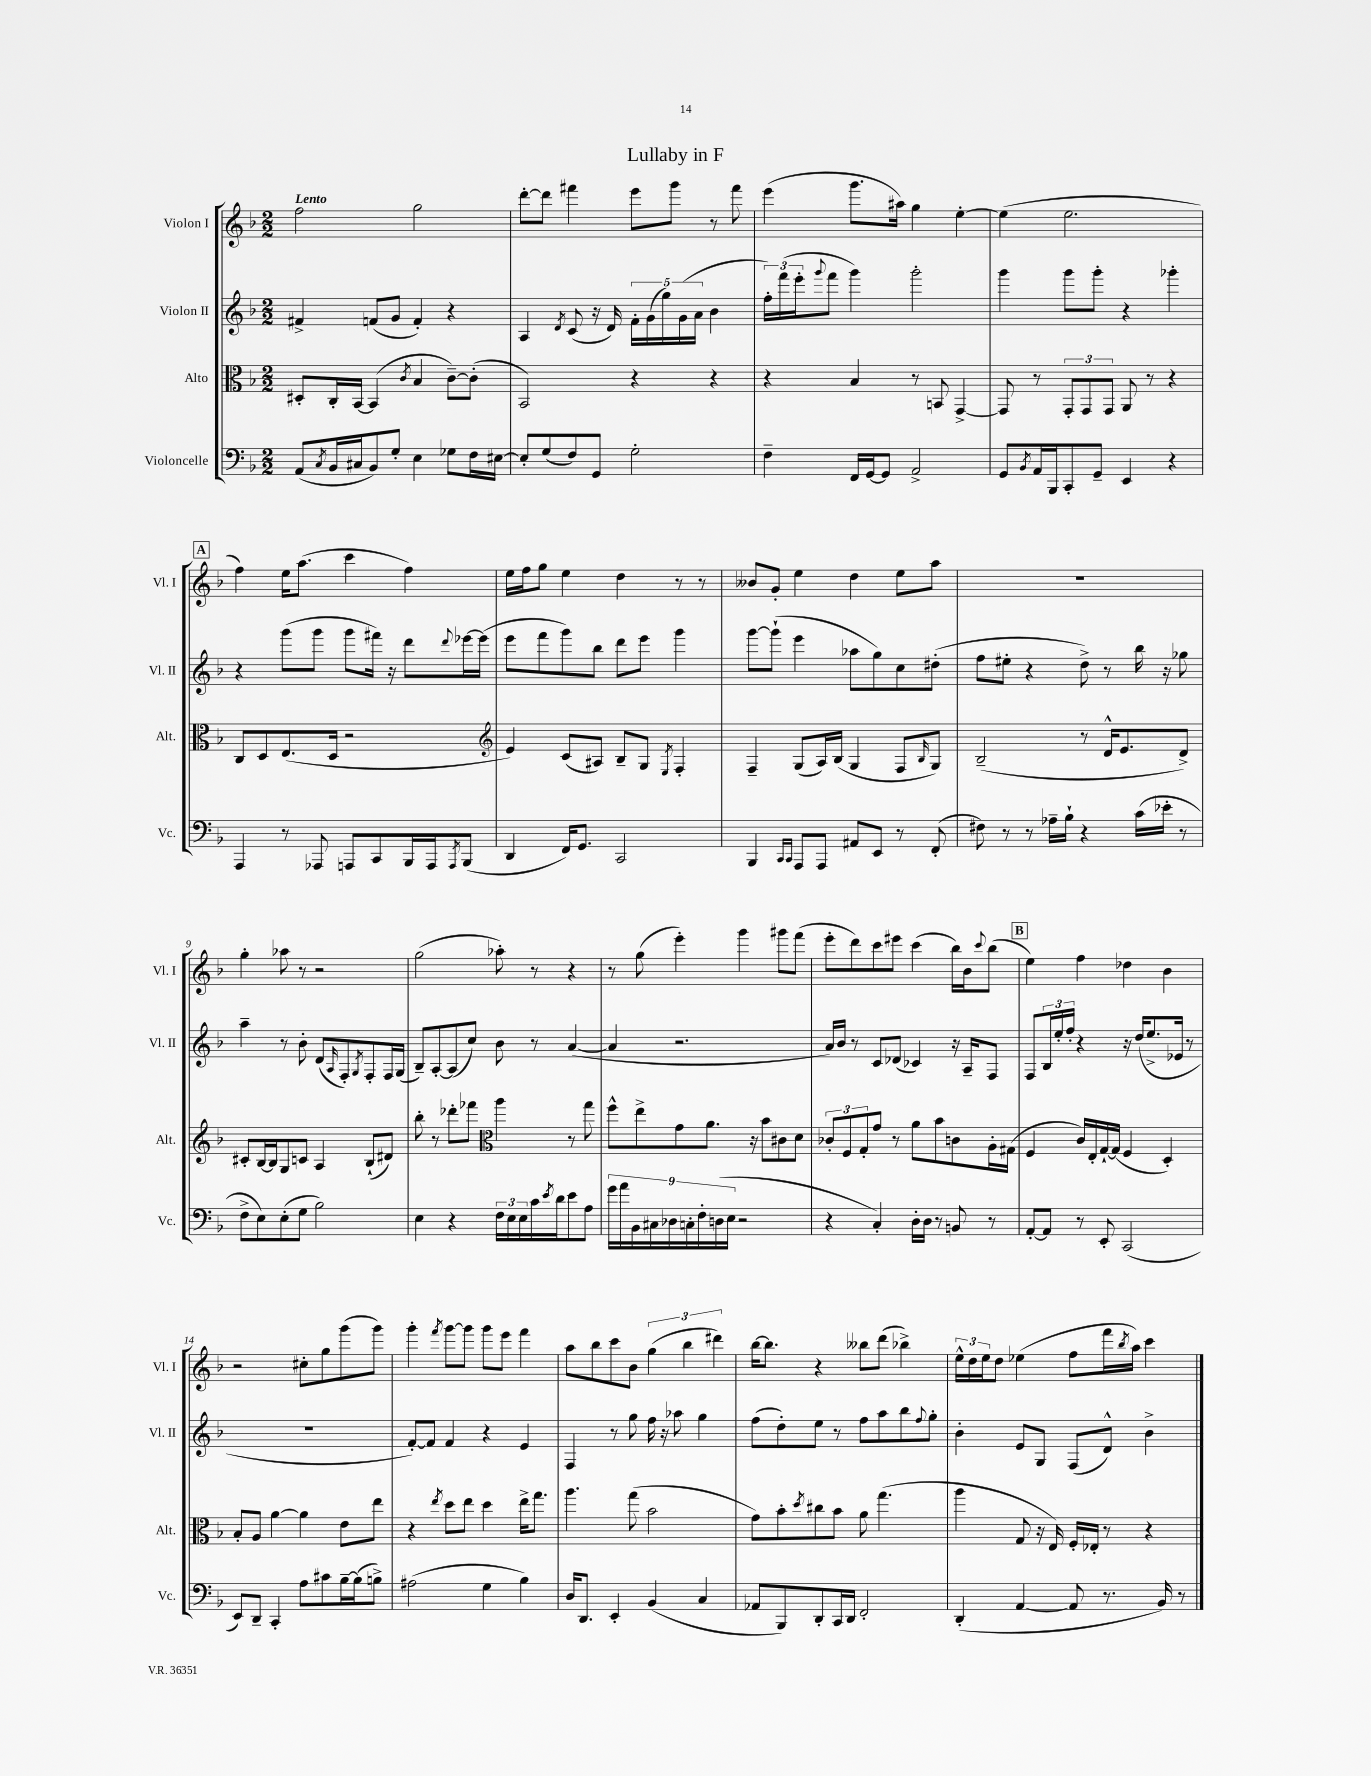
\header { title = "Lullaby in F" }
<<
\new StaffGroup <<
\new Staff = "s0" \with { instrumentName = "Violon I" shortInstrumentName = "Vl. I" } {
    \clef treble \key f \major \numericTimeSignature \time 2/2 \tempo "Lento"
    f''2 g''2 |
    d'''8~-. d'''8 fis'''4 e'''8 g'''8 r8 fis'''8 |
    e'''4( g'''8. ais''16) g''4 e''4~-. |
    e''4( e''2. |
    \mark \markup { \box "A" } f''4) e''16 a''8.( c'''4 f''4) |
    e''16 f''16 g''8 e''4 d''4 r8 r8 |
    beses'8 g'8-. e''4 d''4 e''8 a''8 |
    R1 |
    g''4-. aes''8 r8 r2 |
    g''2( aes''8-.) r8 r4 |
    r8 g''8( e'''4-.) g'''4 gis'''8 f'''8( |
    e'''8-. d'''8) c'''8 eis'''8 c'''4( bes''16) bes'16 \appoggiatura { c'''8 } bes''8( |
    \mark \markup { \box "B" } e''4) f''4 des''4 bes'4 |
    r2 cis''8-. g''8 g'''8( g'''8) |
    g'''4-. \acciaccatura { f'''8 } g'''8~ g'''8 g'''8 e'''8 f'''4 |
    a''8 bes''8 c'''8 bes'8 \tuplet 3/2 { g''4( bes''4 dis'''4) } |
    bes''16~ bes''8. r4 beses''8 d'''8( bes''4->) |
    \tuplet 3/2 { e''16-^ d''16 e''16 } d''8 ees''4( f''8 f'''16 \acciaccatura { bes''8 } a''16) c'''4 \bar "|." |
}
\new Staff = "s1" \with { instrumentName = "Violon II" shortInstrumentName = "Vl. II" } {
    \clef treble \key f \major \numericTimeSignature \time 2/2
    fis'4-> f'8( g'8 f'4-.) r4 |
    a4 \acciaccatura { d'8 } c'8( r16 d'16) \tuplet 5/4 { f'16-. g'16( g''16) g'16( a'16 } bes'4 |
    \tuplet 3/2 { f''16-.) f'''16( e'''16-. } \appoggiatura { g'''8 } f'''8 g'''4) g'''2-. |
    g'''4 g'''8 g'''8-. r4 ges'''4-. |
    \mark \markup { \box "A" } r4 g'''8( g'''8 g'''8 fis'''16) r16 d'''8 \appoggiatura { d'''8 } ees'''16~ ees'''16( |
    e'''8 f'''8 g'''8) bes''8 d'''8 e'''8 g'''4 |
    g'''8~ g'''8-!( e'''4 aes''8 g''8) c''8 dis''8-.( |
    f''8 eis''8-. r4 d''8->) r8 bes''16 r16 ges''8 |
    a''4-- r8 bes'8-. d'8( \grace { a16 } f8-.) \acciaccatura { g8 } f8-. f16 g16( |
    bes8--) a8~-. a8( c''8) bes'8 r8 a'4~( |
    a'4 r2. |
    a'16) bes'16 r8 c'8 des'8( ces'4) r16 a16-- f8 |
    \mark \markup { \box "B" } f8 \tuplet 3/2 { bes16 e''16-. f''16-. } r4 r16 d''16( e''8.-> ees'16 r8 |
    R1 |
    f'8~-.) f'8 f'4 r4 e'4 |
    f4 r8 g''8 f''16 r16 aes''8 g''4 |
    f''8( d''8-.) e''8 r8 f''8 a''8 bes''8 \appoggiatura { f''8 } g''8-. |
    bes'4-. e'8 g8 f8( d'8-^) bes'4-> \bar "|." |
}
\new Staff = "s2" \with { instrumentName = "Alto" shortInstrumentName = "Alt." } {
    \clef alto \key f \major \numericTimeSignature \time 2/2
    dis8-. c16-. bes,16~ bes,4( \acciaccatura { c'8 } bes4 c'8~--) c'8-.( |
    bes,2) r4 r4 |
    r4 bes4 r8 b,8 g,4~-> |
    g,8 r8 \tuplet 3/2 { g,8-. g,8 g,8 } a,8 r8 r4 |
    \mark \markup { \box "A" } c8 d8 e8.( d16 r2 |
    \clef treble e'4) c'8( ais8) bes8-- g8 \acciaccatura { e8 } f4-. |
    f4-- g8( a16) bes16( g4 f8 \grace { bes16 } g8) |
    bes2--( r8 d'16-^ e'8. d'8->) |
    cis'8-. bes16~ bes16 g8 c'8 a4 bes8-!( dis'8) |
    bes''8-. r8 des'''8-. fes'''8 \clef alto a''4 r8 g''8 |
    f''8-^ e''8-> g'8 a'8. r16 bes'8 cis'8 d'8 |
    \tuplet 3/2 { ces'8-. f8 g8-. } g'8 r8 a'8 bes'8 c'8 a16-. gis16( |
    \mark \markup { \box "B" } f4 c'16) e16-. g16~-! g16( f4 d4-.) |
    bes8-. a8 a'4~ a'4 e'8 e''8 |
    r4 \acciaccatura { e''8 } d''8 e''8 d''4 e''16-> g''8. |
    a''4. g''8( bes'2 |
    g'8) bes'8-. \acciaccatura { d''8 } cis''8 bes'8 a'8 g''4.( |
    a''4 g8 r16 e16) f16-. ees16-. r8 r4 \bar "|." |
}
\new Staff = "s3" \with { instrumentName = "Violoncelle" shortInstrumentName = "Vc." } {
    \clef bass \key f \major \numericTimeSignature \time 2/2
    a,8( \acciaccatura { c8 } bes,16 cis16 bes,8) g8-. e4 ges8 f16 eis16~ |
    eis8-. g8( f8) g,8 g2-. |
    f4-- f,16 g,16~ g,8 a,2-> |
    g,8 \acciaccatura { bes,8 } a,16 bes,,16 c,8-. g,8-- e,4 r4 |
    \mark \markup { \box "A" } a,,4 r8 aes,,8 a,,8 c,8 bes,,16 a,,16 \acciaccatura { a,,8 } bes,,8( |
    d,4 f,16) g,8. c,2 |
    bes,,4 \grace { c,16 c,16 } a,,8 a,,8 ais,8 e,8 r8 f,8-.( |
    fis8) r8 r8 aes16-- bes16-! r4 c'16( ees'16-. r8 |
    f8-> e8) e8-.( g8 bes2) |
    e4 r4 \tuplet 3/2 { f16 e16 e16 } c'16 \acciaccatura { e'8 } d'16 e'8 a8 |
    \tuplet 9/8 { g'16 a'16 bes,16 cis16 des16 c16-. f16-. d16( e16 } r2 |
    r4 c4-.) d16-. d16 r8 b,8 r8 |
    \mark \markup { \box "B" } a,8~-. a,8 r8 e,8-. c,2( |
    e,8) d,8-- c,4-. a8 cis'8 bes16~-- bes16( b8->) |
    ais2( g4 bes4) |
    d16 d,8. e,4-. bes,4( c4 |
    aes,8 bes,,8) d,8-. c,16 d,16 f,2-. |
    d,4-.( a,4~ a,8 r8. bes,16) r8 \bar "|." |
}
>>
>>
